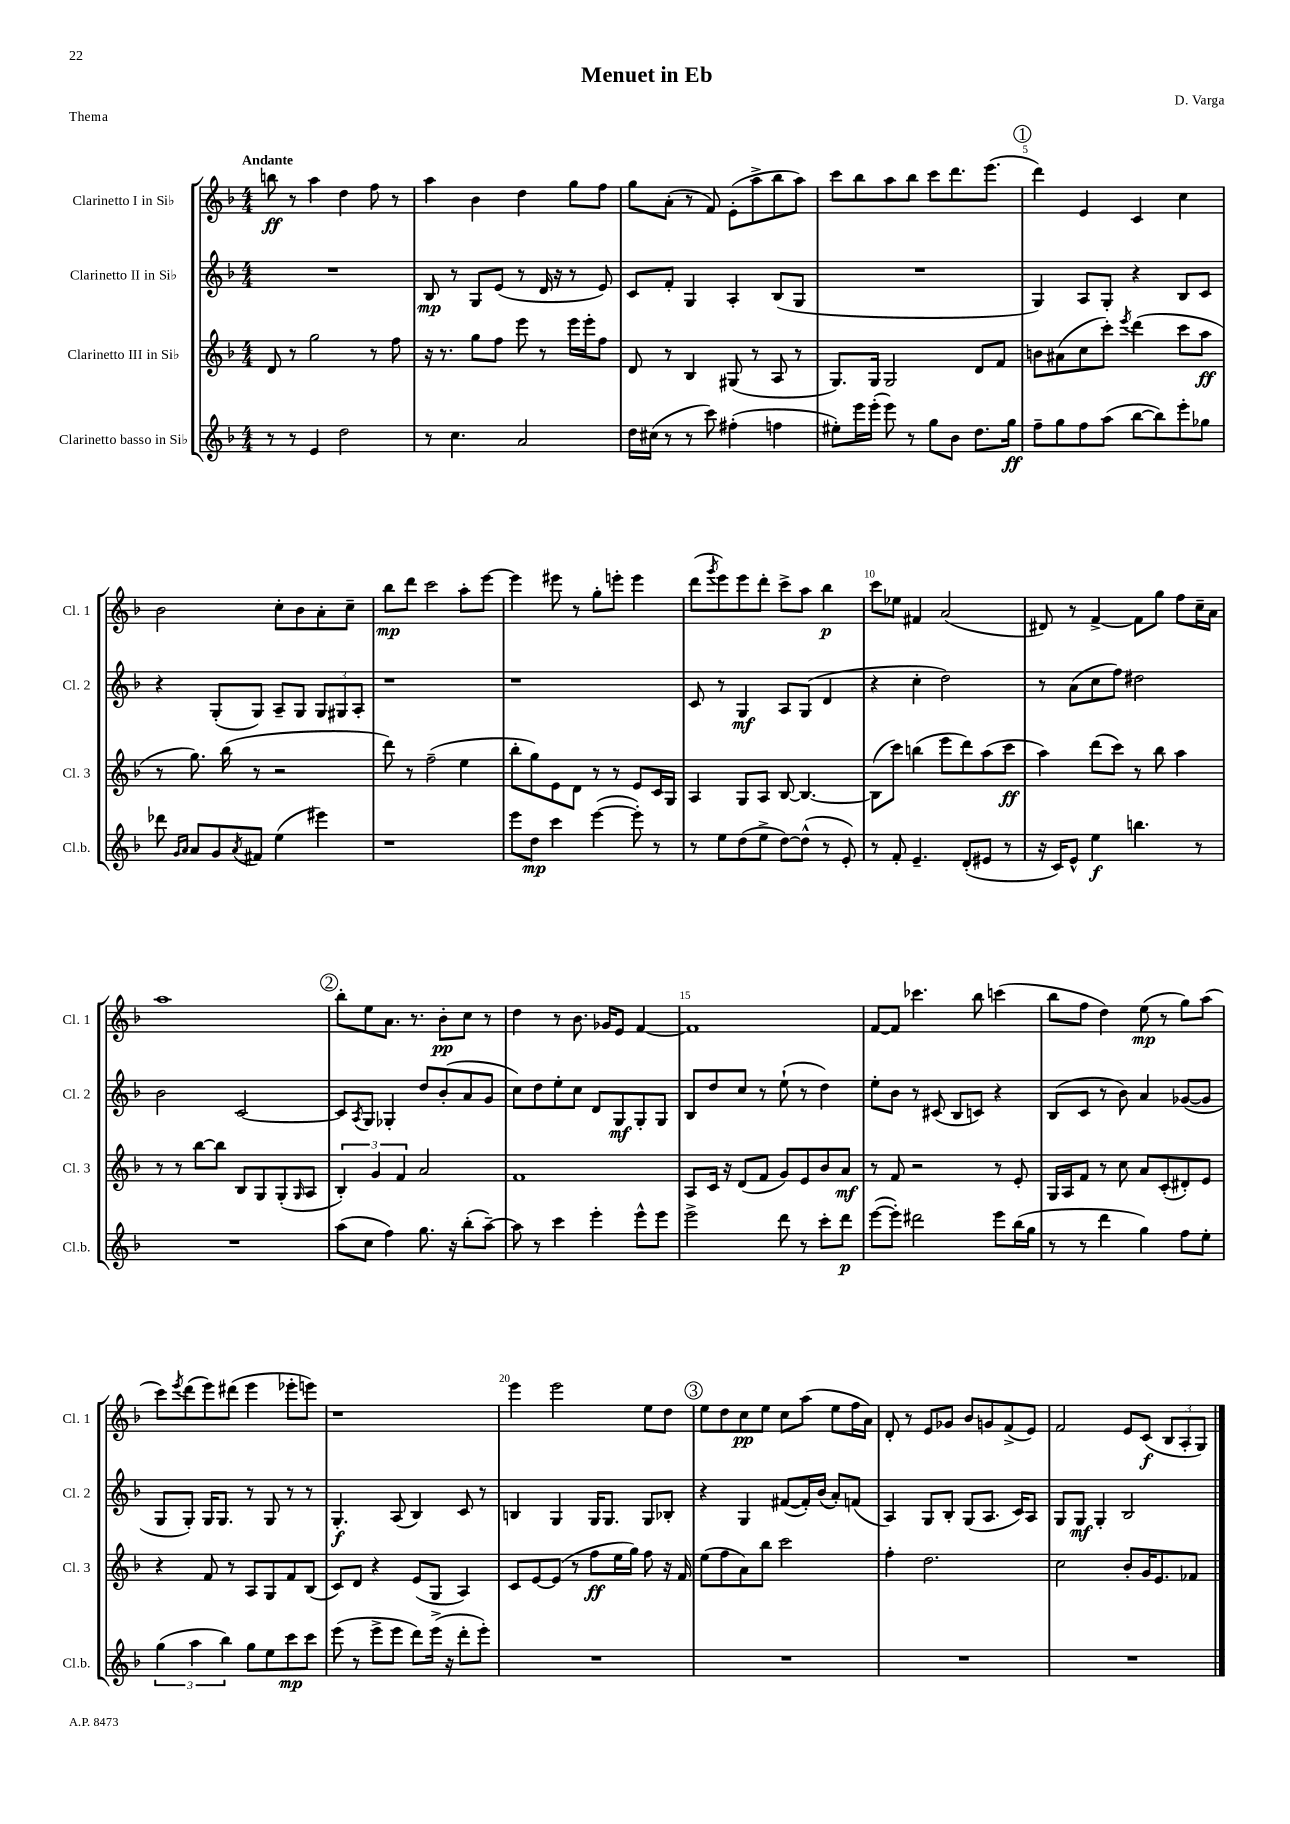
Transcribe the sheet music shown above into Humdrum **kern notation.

**kern	**kern	**kern	**kern
*staff4	*staff3	*staff2	*staff1
*clefG2	*clefG2	*clefG2	*clefG2
*k[b-]	*k[b-]	*k[b-]	*k[b-]
*M4/4	*M4/4	*M4/4	*M4/4
8r	8d/	1r	8bb\
8r	8r	.	8r
4e/	2gg\	.	4aa\
2dd\	.	.	4dd\
.	8r	.	8ff\
.	8ff\	.	8r
=	=	=	=
8r	16r	8B-/	4aa\
.	8.r	.	.
4.cc\	.	8r	.
.	8gg\L	8G/L	4b-\
.	8ff\J	(8e/J	.
2a/	8eee\	8r	4dd\
.	8r	16d/	.
.	.	16r	.
.	16eee\LL	8r	8gg\L
.	16eee'\J	.	.
.	8ff\J	8e/)	8ff\J
=	=	=	=
16dd\LL	8d/	8c/L	8gg\L
(16cc#\JJ	.	.	.
8r	8r	8f'/J	(8a'\J
8r	4B-/	4G/	8r
8ccc\)	.	.	8f/)
(4ff#'\	(8G#/	4A'/	(8e'\L
.	8r	.	8aa^\
4ff\	8A/	(8B-/L	8bb-\
.	8r	8G/J	8aa\J)
=	=	=	=
8ee#'\L)	8.G/L)	1r	8ccc\L
16eee\L	.	.	8bb-\
(16eee'\JJ	16G/Jk	.	.
8eee\)	2G/	.	8aa\
8r	.	.	8bb-\J
8gg\L	.	.	8ccc\L
8b-\J	.	.	8.ddd\
8.dd\L	8d/L	.	.
.	.	.	(8.eee\J
.	8f/J	.	.
16gg\Jk	.	.	.
=	=	=	=
8ff~\L	8b\L	4G/)	4ddd\)
8gg\	(8a#\	.	.
8ff\	8cc\	8A/L	4e/
(8aa\J	8ccc'\J)	8G'/J	.
.	8qeee/	.	.
[8bb-\L	(4ddd\	4r	4c/
8bb-\])	.	.	.
8eee'\	8ccc\L	8B-/L	4cc\
8gg-\J	8aa\J	8c/J	.
=	=	=	=
8ddd-\	8r	4r	2b-\
16qqg/LL	.	.	.
16qqa/JJ	.	.	.
8a/L	8.gg\)	.	.
8g/	.	(8G'/L	.
.	(16bb-\	.	.
8qa/	.	.	.
8f#/J	8r	8G/J)	.
(4ee\	2r	8A~/L	8cc'\L
.	.	8G/J	8b-\
4eee#\)	.	12G/L	8a'\
.	.	12G#/	.
.	.	.	8cc~\J
.	.	12A'/J	.
=	=	=	=
1r	8ddd\)	1r	8bb-\L
.	8r	.	8ddd\J
.	(2ff~\	.	2ccc\
.	4ee\	.	8aa'\L
.	.	.	[8eee\J
=	=	=	=
8eee\L	8bb-'\L	1r	4eee\]
8dd\J	8gg\)	.	.
4ccc\	8e\	.	8eee#\
.	8d\J	.	8r
([4eee\	8r	.	8gg'\L
.	8r	.	8eee'\J
8eee'\])	8e/L	.	4eee\
8r	16c/L	.	.
.	16G/JJ	.	.
=	=	=	=
8r	4A/	8c/	(8ddd\L
.	.	.	8qggg/
8ee\L	.	8r	8eee\)
(8dd\	8G/L	4G/	8eee\
8ee^\J	8A/J	.	8ddd'\J
[8dd\L)	[8B-/	8A/L	8ccc^\L
(8dd^^\]J	4.B-/_	(8G/J	8aa\J
8r	.	4d/	4bb-\
8e'/)	.	.	.
=	=	=	=
8r	(8B-\]L	4r	8ccc\L
8f'/	8ccc\J)	.	8ee-\J
4.e~/	(4bb\	4cc'\	4f#/
.	8eee\L	2dd\)	(2a/
(8d'/L	8ddd\)	.	.
8e#/J	(8aa\	.	.
8r	8ccc\J	.	.
=	=	=	=
16r	4aa\)	8r	8d#/)
16c/LK)	.	.	.
8e^^/J	.	(8a\L	8r
4ee\	(8ddd\L	8cc\	[4f^/
.	8ccc\J)	8ff\J)	.
4.bb\	8r	2dd#\	8f\]L
.	8bb-\	.	8gg\J
.	4aa\	.	8ff\L
8r	.	.	16cc~\L
.	.	.	16a\JJ
=	=	=	=
1r	8r	2b-\	1aa
.	8r	.	.
.	[8bb-\L	.	.
.	8bb-\]J	.	.
.	8B-/L	[2c/	.
.	8G/	.	.
.	(8G'/	.	.
.	16qqG/	.	.
.	8A/J	.	.
=	=	=	=
(8aa\L	6B-'/)	8c/]L	8bb-'\L
.	.	8qA/	.
8cc\J	.	8G/J	8ee\
.	6g/	.	.
4ff\)	.	4G-'/	8.a\J
.	6f/	.	.
.	.	.	8.r
8.gg\	2a/	8dd/L	.
.	.	(8b-'/	8b-'\L
16r	.	.	.
(8bb-'\L	.	8a/	8cc\J
[8aa~\J)	.	8g/J	8r
=	=	=	=
8aa\]	1f	8cc\L)	4dd\
8r	.	8dd\	.
4ccc\	.	8ee'\	8r
.	.	8cc\J	8.b-\
4eee'\	.	8d/L	.
.	.	.	16g-/LK
.	.	8G/	8e/J
8eee^^\L	.	8G'/	[4f/
8eee\J	.	8G/J	.
=	=	=	=
2eee^\	8A/L	8B-/L	1f]
.	16c/Jk	8dd/	.
.	16r	.	.
.	(8d/L	8cc/J	.
.	8f/J	8r	.
8ddd\	8g/L)	(8ee`\	.
8r	8e/	8r	.
8ccc'\L	8b-/	4dd\)	.
8ddd\J	8a/J	.	.
=	=	=	=
([8eee\L	8r	8ee'\L	[8f/L
8eee'\]J)	8f/	8b-\J	8f/]J
2ddd#\	2r	8r	4.ccc-\
.	.	(8c#/	.
.	.	8B-/L	.
.	.	8c/J)	8bb-\
8eee\L	8r	4r	(4ccc\
(16bb-\L	8e'/	.	.
16gg\JJ	.	.	.
=	=	=	=
8r	16G/LL	(8B-/L	8bb-\L
.	16A/J	.	.
8r	8f/J	8c/J	8ff\J
4ddd\	8r	8r	4dd\)
.	8cc\	8b-\)	.
4gg\)	8a/L	4a/	(8ee\
.	(8c'/	.	8r
8ff\L	8d#'/)	([8g-/L	8gg\L)
8ee'\J	8e/J	8g-/]J	(8aa\J
=	=	=	=
(6gg\	4r	8G/L	8ccc\L)
.	.	.	8qeee/
.	.	8G'/J)	(8ddd\
6aa\	.	.	.
.	8f/	16G/LK	8eee\)
.	.	8.G/J	.
6bb-\)	.	.	.
.	8r	.	(8ddd#\J
8gg\L	8A/L	8r	4eee\
8ee\	8G/	8G/	.
8ccc\	8f/	8r	8eee-'\L
8ccc\J	(8B-/J	8r	8eee\J)
=	=	=	=
(8eee\	8c/L)	4.G'/	1r
8r	8d/J	.	.
8eee^\L	4r	.	.
8eee\J	.	(8A/	.
8ddd\L)	(8e/L	4B-/)	.
(16eee^\Jk	8G/J	.	.
16r	.	.	.
8ddd'\L	4A/)	8c/	.
8eee'\J)	.	8r	.
=	=	=	=
1r	8c/L	4B/	4eee\
.	[8e/	.	.
.	(8e/]J	4G/	2eee\
.	8r	.	.
.	8ff\L	16G/LK	.
.	.	8.G/J	.
.	16ee\L	.	.
.	16gg\JJ)	.	.
.	8ff\	8G/L	8ee\L
.	16r	8B-'/J	8dd\J
.	16f/	.	.
=	=	=	=
1r	(8ee\L	4r	8ee\L
.	8ff\	.	8dd\
.	8a\)	4G/	8cc\
.	8bb-\J	.	8ee\J
.	2ccc\	([8f#/L	8cc\L
.	.	16f#'/]L)	(8aa\J
.	.	(16b-/JJ	.
.	.	8a'/L)	8ee\L
.	.	(8f/J	16ff\L
.	.	.	16a\JJ)
=	=	=	=
1r	4ff'\	4A/)	8d'/
.	.	.	8r
.	2.dd\	8G/L	8e/L
.	.	8B-'/J	8g-/J
.	.	(8G/L	8b-/L
.	.	8.A/J	8g/
.	.	.	(8f^/
.	.	16c/LK)	.
.	.	8A/J	8e/J)
=	=	=	=
1r	2cc\	8G/L	2f/
.	.	8G/J	.
.	.	4G'/	.
.	8b-'/L	2B-/	8e/L
.	16g/K	.	(8c/J
.	8.e/	.	.
.	.	.	12B-/L
.	.	.	12A'/
.	8f-/J	.	.
.	.	.	12G/J)
==	==	==	==
*-	*-	*-	*-
